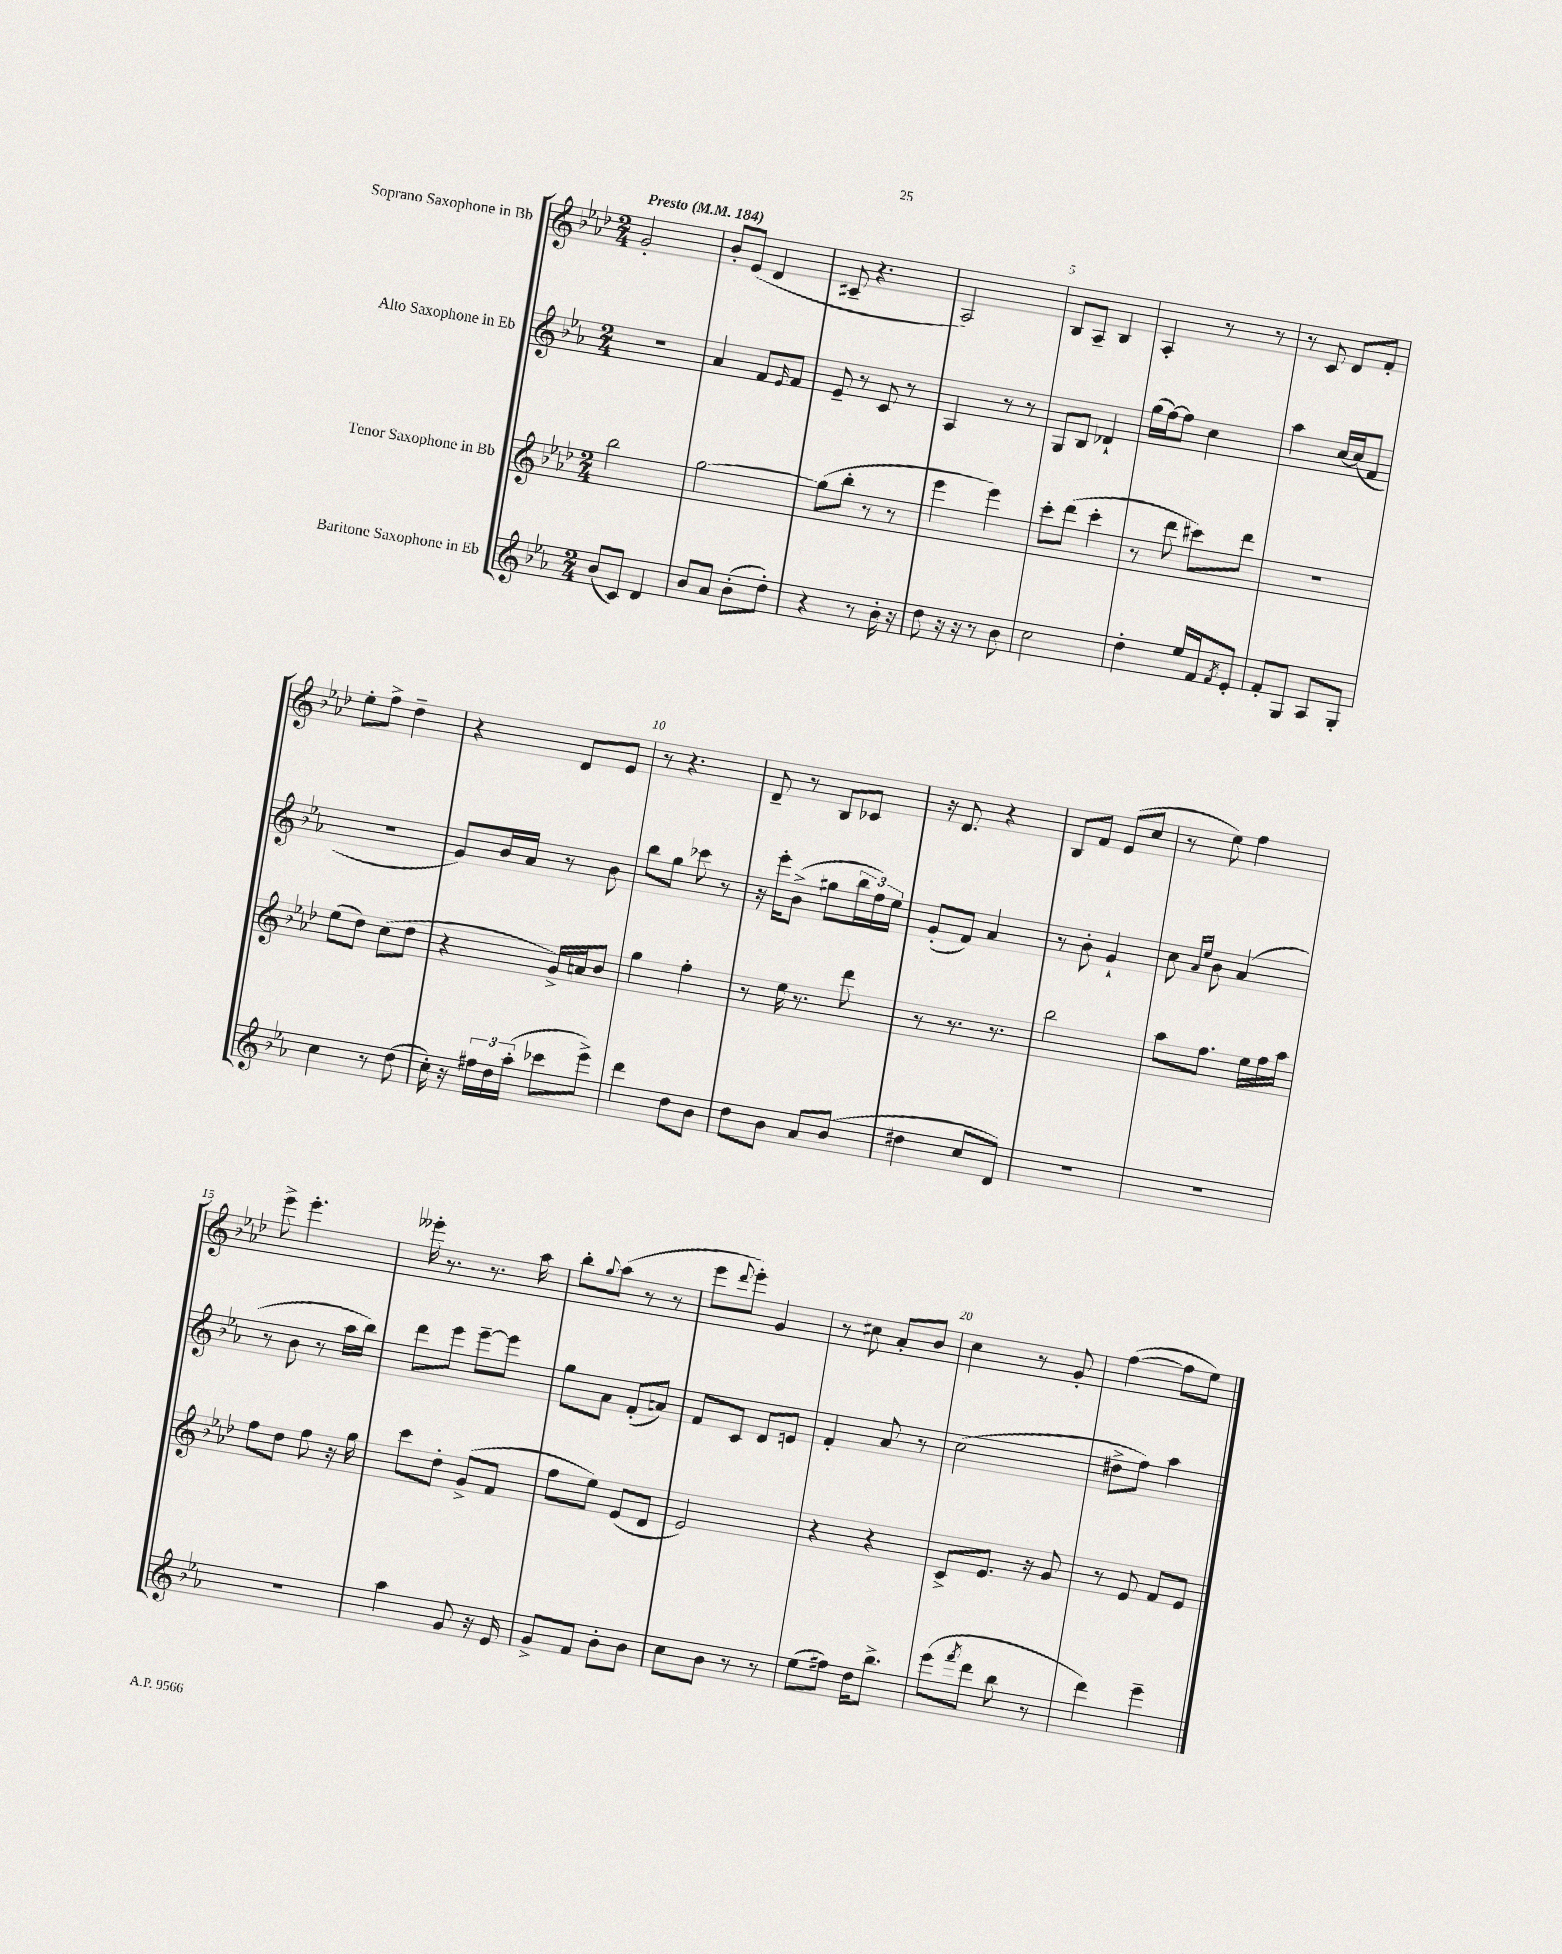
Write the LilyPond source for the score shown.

<<
\new StaffGroup <<
\new Staff = "s0" \with { instrumentName = "Soprano Saxophone in Bb" } {
    \clef treble \key aes \major \numericTimeSignature \time 2/4 \tempo "Presto" 4 = 184
    g'2-. |
    bes'8-. ees'8( des'4 |
    cis'8-- r4. |
    aes2) |
    bes8 aes8-- bes4 |
    aes4-. r8 r8 |
    r8 c'8 des'8 f'8-. |
    ees''8-. f''8-> des''4-- |
    r4 des'8 ees'8 |
    r8 r4. |
    des'8-- r8 bes8 ces'8 |
    r16 des'8. r4 |
    bes8 f'8 ees'8( c''8 |
    r8 ees''8) f''4 |
    ees'''8-> ees'''4.-. |
    eeses'''16-. r8. r8. aes''16 |
    bes''8-. \appoggiatura { g''8 } aes''8( r8 r8 |
    ees'''8 \appoggiatura { des'''8 } ees'''8-.) g'4 |
    r8 cis''8 aes'8-. bes'8 |
    c''4 r8 g'8-. |
    f''4~( f''8 ees''8) \bar "|." |
}
\new Staff = "s1" \with { instrumentName = "Alto Saxophone in Eb" } {
    \clef treble \key ees \major \numericTimeSignature \time 2/4
    R2 |
    aes'4 f'8 \grace { ees'16 } f'8 |
    ees'8-- r8 c'8 r8 |
    aes4 r8 r8 |
    g8 bes8 des'4-! |
    g''16( f''16~) f''8 c''4 |
    aes''4 c''16~ c''16( f'8 |
    r2 |
    g'8) bes'16 aes'16 r8 bes'8 |
    bes''8 g''8 ces'''8 r8 |
    r16 ees'''16-. bes'8->( gis''8 \tuplet 3/2 { bes''16 f''16) ees''16 } |
    g'8-.( f'8) aes'4 |
    r8 bes'8-. g'4-! |
    c''8 \grace { aes'16 ees''16 } bes'8 aes'4( |
    r8 bes'8 r8 aes''16 bes''16) |
    d'''8 ees'''8 ees'''8~-- ees'''8 |
    g''8 aes'8 f'8-.( a'8) |
    f'8 c'8 d'8 e'8 |
    f'4-. aes'8 r8 |
    c''2( |
    dis''8-> f''8) aes''4 \bar "|." |
}
\new Staff = "s2" \with { instrumentName = "Tenor Saxophone in Bb" } {
    \clef treble \key aes \major \numericTimeSignature \time 2/4
    bes''2 |
    g''2~ |
    g''8( bes''8-. r8 r8 |
    ees'''4 ees'''4) |
    c'''8-. des'''8( c'''4-. |
    r8 des'''8 cis'''8) des'''8 |
    R2 |
    ees''8( des''8) c''8( des''8 |
    r4 g'16->) a'16 bes'8 |
    g''4 f''4-. |
    r8 ees''16 r8. des'''8 |
    r8 r8. r8. |
    bes''2 |
    aes''8 f''8. ees''16 f''16 aes''16 |
    f''8 des''8 f''8 r16 g''16 |
    c'''8 des''8-. g'8->( f'8 |
    f''8 ees''8) ees'8( des'8 |
    ees'2) |
    r4 r4 |
    c'8-> ees'8. r16 g'8 |
    r8 ees'8 f'8 ees'8 \bar "|." |
}
\new Staff = "s3" \with { instrumentName = "Baritone Saxophone in Eb" } {
    \clef treble \key ees \major \numericTimeSignature \time 2/4
    bes'8( c'8) d'4 |
    bes'8 aes'8 bes'8-.( d''8-.) |
    r4 r8 bes'16-. r16 |
    d''8 r16 r16 r8 bes'8 |
    c''2 |
    d''4-. ees''16 f'16 \acciaccatura { f'8 } ees'8-. |
    f'8-. g8 aes8 g8-. |
    c''4 r8 d''8( |
    c''16-.) r16 \tuplet 3/2 { fis''16 d''16 aes''16-.( } ces'''8 ees'''8->) |
    d'''4 d''8 bes'8 |
    d''8 bes'8 aes'8 bes'8( |
    dis''4 c''8 d'8) |
    R2 |
    R2 |
    R2 |
    aes''4 g'8 r16 ees'16 |
    g'8-> f'8 bes'8-. bes'8 |
    c''8 bes'8 r8 r8 |
    ees''8( fis''8) d''16 bes''8.-> |
    ees'''8( \acciaccatura { f'''8 } d'''8 bes''8 r8 |
    d'''4) ees'''4-- \bar "|." |
}
>>
>>
\layout { \context { \Score \override BarNumber.break-visibility = ##(#f #t #t) barNumberVisibility = #(every-nth-bar-number-visible 5) } }
